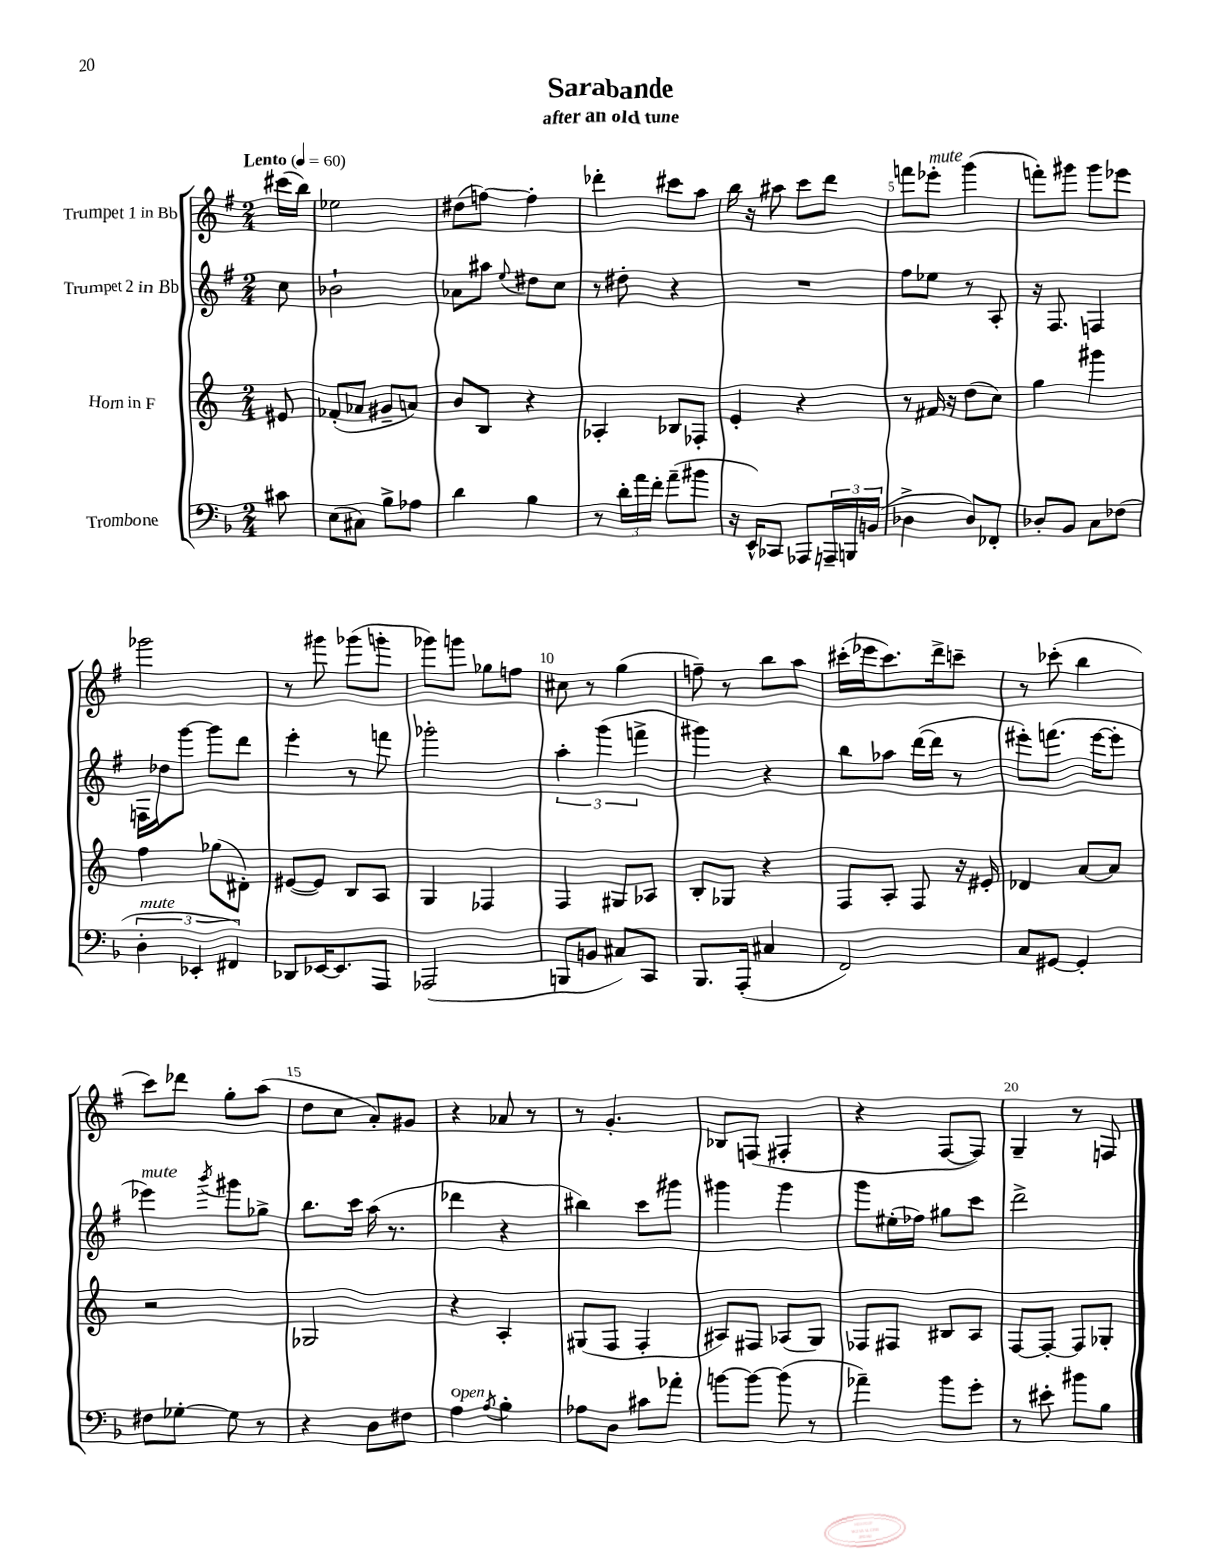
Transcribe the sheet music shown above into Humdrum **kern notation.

**kern	**kern	**kern	**kern
*part4	*part3	*part2	*part1
*staff4	*staff3	*staff2	*staff1
*I"Trombone	*I"Horn in F	*I"Trumpet 2 in Bb	*I"Trumpet 1 in Bb
*clefF4	*clefG2	*clefG2	*clefG2
*k[b-]	*k[]	*k[f#]	*k[f#]
*M2/4	*M2/4	*M2/4	*M2/4
*MM60	*MM60	*MM60	*MM60
=	=	=	=
!	!	!	!LO:TX:a:B:t=Lento
8c#X\	8e#X/	8cc\	(16ccc#X\LL
.	.	.	16bb\JJ)
=1	=1	=1	=1
(8E\L	(8f-X'/L	2b-X`\	2ee-X\
8C#X\J)	8a-X/J	.	.
8B-^\L	8g#X~/L	.	.
8A-X\J	8an/J)	.	.
=2	=2	=2	=2
4d\	8b/L	8a-X\L	(8dd#X\L
.	8B/J	8aa#X\J	[8ffn\J)
.	.	8qqee/	.
4B-\	4r	8dd#X\L	4ff'\]
.	.	8cc\J	.
=3	=3	=3	=3
8r	4A-X'/	8r	4ddd-X'\
24d'\LL	.	8dd#X'\	.
24a\	.	.	.
24f'\JJ	.	.	.
(8a~\L	8B-X/L	4r	8ccc#X\L
8b#X\J	8F-X'/J	.	8aa\J
=4	=4	=4	=4
16r	4e'/	2r	16bb\
16EE^^/KL)	.	.	16r
8CC-X/J	.	.	8aa#X\
8AAA-X/L	4r	.	8ccc\L
24AAAn~/L	.	.	8ddd\J
24BBBn/	.	.	.
(24BBn/JJ	.	.	.
=5	=5	=5	=5
4D-X^\	8r	8ff#\L	8fffn\L
!	!	!	!LO:TX:a:i:t=mute
.	16f#X/	8ee-X\J	8eee-X'\J
.	16r	.	.
8D-/L)	(8dd\L	8r	(4ggg\
8FF-X'/J	8cc\J)	8A'/	.
=6	=6	=6	=6
8D-X'/L	4gg\	16r	8fffn'\L)
.	.	8.F#/	.
8BB-/J	.	.	8ggg#X\J
8C\L	4ggg#X\	4Fn/	8ggg#\L
(8F-X\J	.	.	8eee-X\J
!!LO:LB:g=z
=7	=7	=7	=7
!LO:TX:a:i:t=mute	!	!	!
6D'\	4ff\	16Fn\LL	2ggg-X\
.	.	16dd-X\J	.
.	.	[8ggg\J	.
6EE-X'/	.	.	.
.	(8gg-X\L	8ggg\L]	.
6FF#X/)	.	.	.
.	8d#X'\J)	8ddd\J	.
=8	=8	=8	=8
8DD-X/L	([8e#X/L	4eee'\	8r
[16EE-X/K	8e#/J])	.	8ggg#X\
8.EE-/]	.	.	.
.	8B/L	8r	(8ggg-X\L
8AAA/J	8A/J	8fffn\	8gggn'\J
=9	=9	=9	=9
(2AAA-X/	4G/	2ggg-X'\	8ggg-X\L)
.	.	.	8gggn\J
.	4F-X/	.	8gg-X\L
.	.	.	8ffn\J
=10	=10	=10	=10
8BBBn/L	4F/	6aa'\	8cc#X\
8BBn/J	.	.	8r
.	.	(6ggg\	.
8C#X/L)	8G#X/L	.	(4gg\
.	.	6fffn^\	.
8CC/J	8A-X/J	.	.
=11	=11	=11	=11
8.BBB-/L	8B'/L	4ggg#X\)	8ffn~\)
.	8G-X/J	.	8r
(16AAA'/Jk	.	.	.
4C#X/	4r	4r	8bb\L
.	.	.	8aa\J
=12	=12	=12	=12
2FF/)	8F/L	8bb\L	(16ccc#X'\LL
.	.	.	16eee-X\J
.	8A'/J	8aa-X\J	8.ccc#\)
.	8F/	([16ddd\LL	.
.	.	16ddd\JJ]	16ddd^\k
.	16r	8r	8cccn~\J
.	16e#X'/	.	.
=13	=13	=13	=13
8C/L	4d-X/	8eee#X'\L)	8r
[8GG#X/J	.	(8.fffn\J	(8ccc-X'\
4GG#'/]	[8a/L	.	4bb\
.	.	[16eee#\KL	.
.	8a/J]	8eee#'\J]	.
!!LO:LB:g=z
=14	=14	=14	=14
!	!	!LO:TX:a:i:t=mute	!
8F#X\L	2r	4eee-X\)	8ccc\L)
[8G-X'\J	.	.	8ddd-X\J
.	.	8qbbb/	.
8G-\]	.	8ggg#X\L	8gg'\L
8r	.	8gg-X^\J	(8aa\J
=15	=15	=15	=15
4r	2G-X/	8.bb\L	8dd\L
.	.	.	8cc\J
.	.	16ccc\Jk	.
8D\L	.	(16aa\	8a'/L)
.	.	8.r	.
8F#X\J	.	.	8g#X/J
=16	=16	=16	=16
!LO:TX:a:i:t=open	!	!	!
4A\	4r	4ddd-X\	4r
8qA/	.	.	.
4B-'\	4A'/	4r	8a-X/
.	.	.	8r
=17	=17	=17	=17
8A-X\L	(8G#X/L	4bb#X\)	8r
8D\J	8F/J	.	4.g'/
8c#X\L	4F'/	8ccc\L	.
8a-X'\J	.	8ggg#X\J	.
=18	=18	=18	=18
[8bn\L	8A#X/L)	4ggg#X\	8B-X/L
8b\J_	8F#X/J	.	(8Fn/J
(8b\]	(8A-X/L	4ggg#\	4F#X'/
8r	8G/J)	.	.
=19	=19	=19	=19
4a-X~\)	8F-X/L	8ggg\L	4r
.	8F#X/J	(16ee#X'\L	.
.	.	16ff-X\JJ)	.
8b-\L	8B#X/L	8gg#X\L	[8F#/L
8g'\J	8A/J	8ccc\J	8F#/J])
=20	=20	=20	=20
8r	[8F/L	2ddd^\	4G~/
8e#X'\	8F'/J_	.	.
8b#X\L	8F/L]	.	8r
8B-\J	8G-X'/J	.	8Fn/
==	==	==	==
*-	*-	*-	*-
